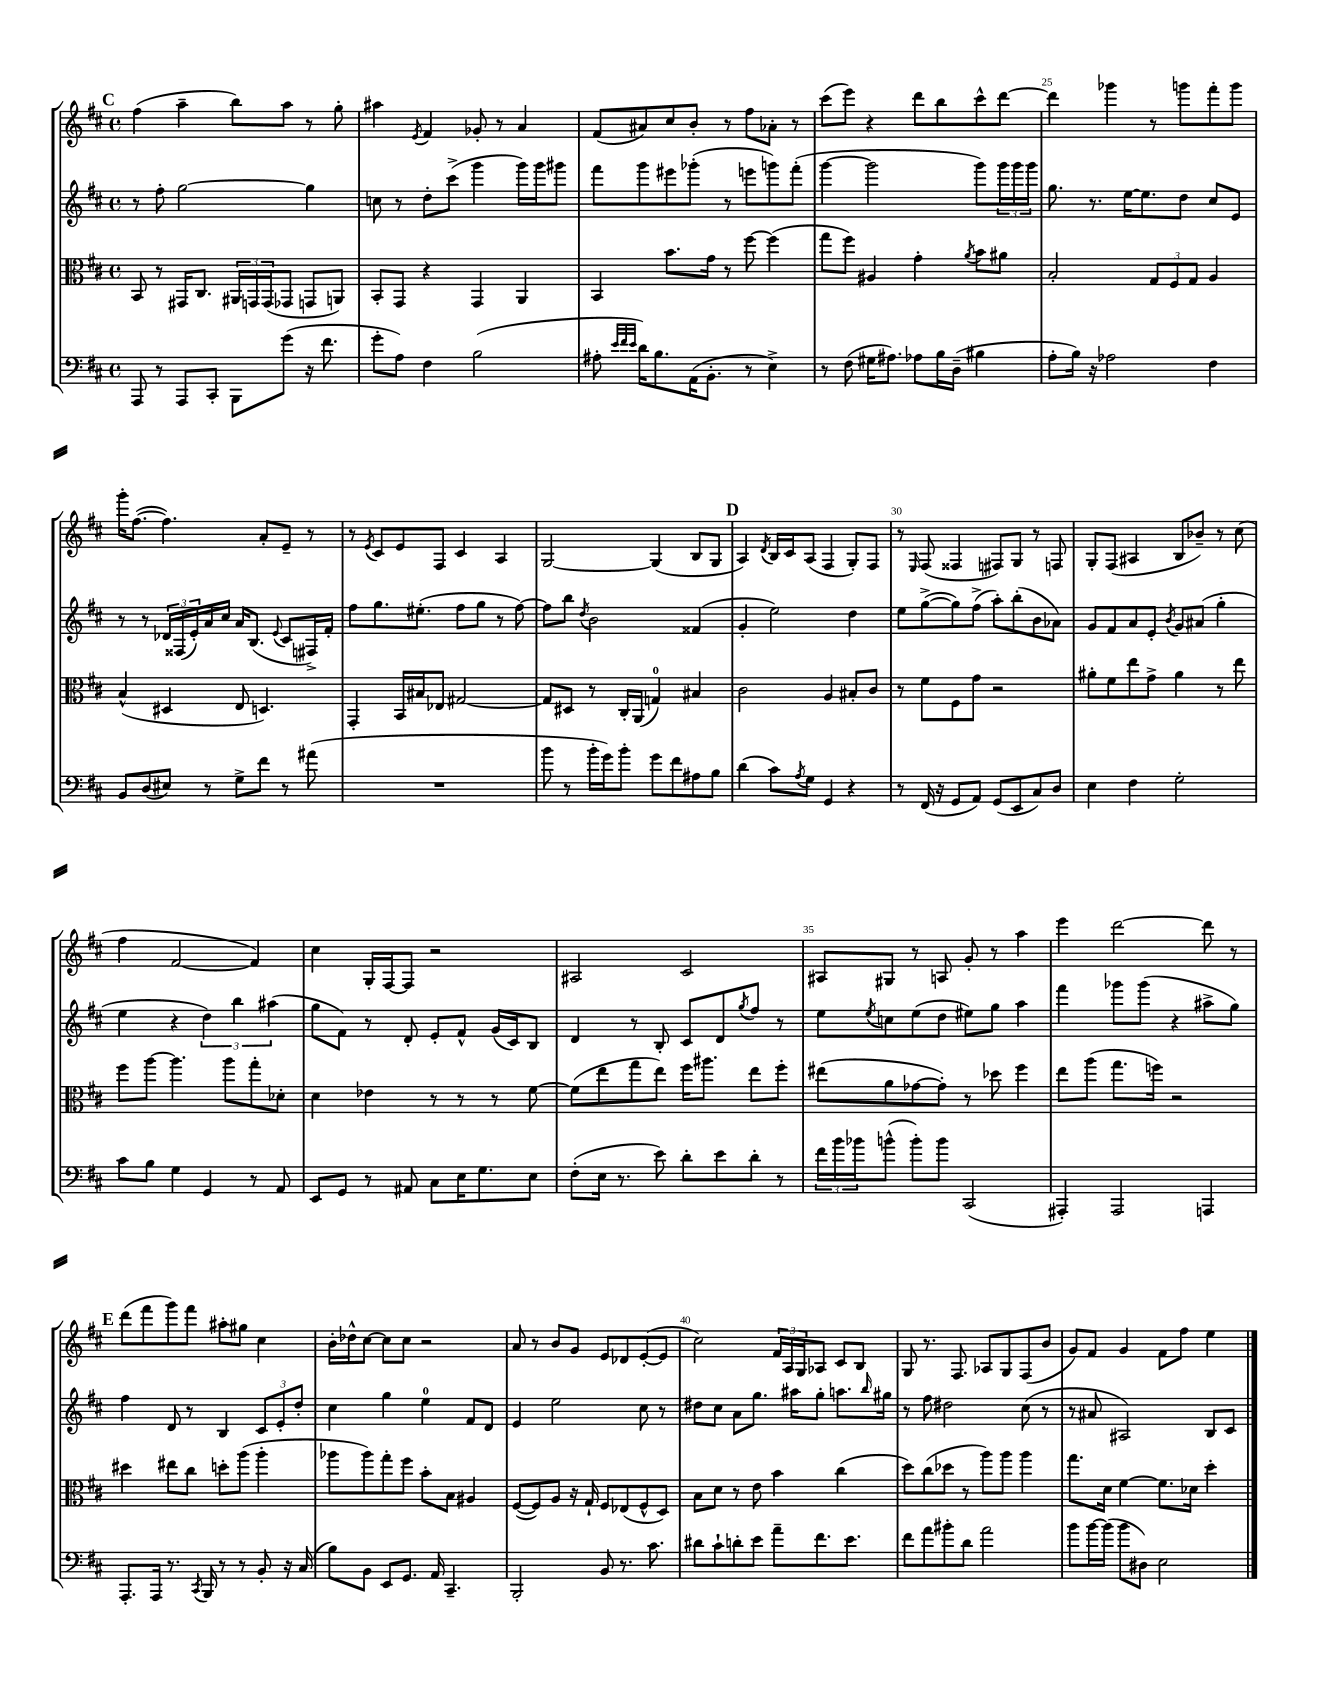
<<
\new StaffGroup <<
\new Staff = "s0" {
    \clef treble \key d \major \defaultTimeSignature \time 4/4
    \mark \markup { \bold "C" } fis''4( a''4-- b''8) a''8 r8 g''8-. |
    ais''4 \acciaccatura { e'8 } fis'4 ges'8-. r8 a'4 |
    fis'8( ais'8) cis''8 b'8-. r8 fis''8 aes'8-. r8 |
    cis'''8( e'''8) r4 d'''8 b''8 cis'''8-^ d'''8~ |
    d'''4 ges'''4 r8 g'''8 fis'''8-. g'''8 |
    g'''16-. fis''8.~( fis''4.) a'8-. e'8-- r8 |
    r8 \acciaccatura { e'8 } cis'8 e'8 fis8 cis'4 a4 |
    g2~ g4( b8 g8 |
    \mark \markup { \bold "D" } a4) \acciaccatura { d'8 } b16 cis'16 a8( fis4 g8-.) fis8 |
    r8 \grace { e16 } fis8( fisis4 fis8) g8 r8 f8 |
    g8-. fis8( ais4 b8 bes'8--) r8 cis''8( |
    fis''4 fis'2~ fis'4) |
    cis''4 g16-. fis16~ fis8 r2 |
    ais2 cis'2 |
    ais8 gis8 r8 a8 g'8-. r8 a''4 |
    e'''4 d'''2~ d'''8 r8 |
    \mark \markup { \bold "E" } d'''8( fis'''8 g'''8) fis'''8 ais''8-. gis''8 cis''4 |
    b'16-. des''16-^ cis''8~ cis''8 cis''8 r2 |
    a'8 r8 b'8 g'8 e'8 des'8 e'8~-.( e'8 |
    cis''2) \tuplet 3/2 { fis'16 a16 g16 } aes8 cis'8 b8 |
    g8 r8. fis8. aes8 g8 fis8( b'8 |
    g'8) fis'8 g'4 fis'8 fis''8 e''4 \bar "|." |
}
\new Staff = "s1" {
    \clef treble \key d \major \defaultTimeSignature \time 4/4
    \mark \markup { \bold "C" } r8 fis''8-. g''2~ g''4 |
    c''8 r8 d''8-. cis'''8->( g'''4 g'''16) g'''16 gis'''8 |
    fis'''8 g'''8 eis'''8 ges'''8-.( r8 e'''8 g'''8) fis'''8-.( |
    g'''4~ g'''2 g'''8) \tuplet 3/2 { g'''16 g'''16 g'''16 } |
    g''8. r8. e''16~ e''8. d''8 cis''8 e'8 |
    r8 r8 \tuplet 3/2 { des'16 fisis16( e'16-.) } a'16 cis''16 a'16 b8.( \appoggiatura { e'8 } cis'8 fis16->) fis'16-. |
    fis''8 g''8. eis''8.-.( fis''8 g''8 r8 fis''8~) |
    fis''8 b''8 \acciaccatura { d''8 } b'2 fisis'4( |
    \mark \markup { \bold "D" } g'4-. e''2) d''4 |
    e''8 g''8~->( g''8) fis''8->( a''8-.) b''8-.( b'8 aes'8) |
    g'8 fis'8 a'8 e'8-. \acciaccatura { b'8 } g'8 ais'8( g''4-. |
    e''4 r4 \tuplet 3/2 { d''4) b''4 ais''4( } |
    g''8 fis'8) r8 d'8-. e'8-. fis'8-^ g'16( cis'16) b8 |
    d'4 r8 b8-. cis'8 d'8 \acciaccatura { g''8 } fis''8 r8 |
    e''8 \acciaccatura { e''8 } c''8 e''8( d''8 eis''8) g''8 a''4 |
    fis'''4 ges'''8 ges'''8( r4 ais''8-> g''8) |
    \mark \markup { \bold "E" } fis''4 d'8 r8 b4 \tuplet 3/2 { cis'8 e'8-. d''8-. } |
    cis''4 g''4 e''4-0 fis'8 d'8 |
    e'4 e''2 cis''8 r8 |
    dis''8 cis''8 a'8 g''8. ais''16 g''8-. a''8. \grace { b''16 } gis''16 |
    r8 fis''8 dis''2 cis''8( r8 |
    r8 ais'8 ais2) b8 cis'8 \bar "|." |
}
\new Staff = "s2" {
    \clef alto \key d \major \defaultTimeSignature \time 4/4
    \mark \markup { \bold "C" } b,8 r8 gis,16 cis8. \tuplet 3/2 { ais,16 g,16 g,16( } ges,8 g,8 a,8) |
    b,8-. g,8 r4 g,4 a,4 |
    b,4 b'8. g'16 r8 fis''8~ fis''4( |
    g''8 fis''8) ais4 g'4-. \acciaccatura { a'8 } b'8 ais'8 |
    b2-. \tuplet 3/2 { g8 fis8 g8 } a4 |
    b4-^( dis4 e8 d4.) |
    g,4-. b,16 bis16 ees8 gis2~ |
    gis8 dis8 r8 cis16-. a,16( g4-0) bis4 |
    \mark \markup { \bold "D" } cis'2 a4 bis8-. cis'8 |
    r8 fis'8 fis8 g'8 r2 |
    ais'8-. fis'8 e''8 g'8-> ais'4 r8 e''8 |
    fis''8 a''8~ a''4. a''8 g''8-. des'8-. |
    d'4 ees'4 r8 r8 r8 fis'8~ |
    fis'8( e''8 g''8 e''8) fis''16 ais''8. e''8 fis''8-. |
    eis''8( a'8 ges'8~ ges'8-.) r8 des''8 fis''4 |
    e''8 a''8( g''8. f''16) r2 |
    \mark \markup { \bold "E" } dis''4 eis''8 cis''8 d''8-. a''8( a''4-. |
    aes''8 aes''8) g''8-. fis''8 b'8-. b8 ais4 |
    fis8~( fis8) a8 r16 g16-! fis8 ees8( fis8-^ d8) |
    b8 d'8 r8 e'8 b'4 cis''4( |
    d''8) cis''8( des''8 r8 a''8) a''8 a''4 |
    g''8. d'16 fis'4~ fis'8. des'16 d''4-. \bar "|." |
}
\new Staff = "s3" {
    \clef bass \key d \major \defaultTimeSignature \time 4/4
    \mark \markup { \bold "C" } a,,8 r8 a,,8 cis,8-. b,,8 g'8( r16 fis'8. |
    g'8-. a8) fis4 b2( |
    ais8-. \grace { e'32 fis'32 e'32 } d'16) b8. a,16( b,8.-. r8 e4->) |
    r8 fis8( gis16 ais8.) aes8 b16 d16--( bis4 |
    a8-. b16) r16 aes2 fis4 |
    b,8 d8( eis8) r8 g8-> fis'8 r8 ais'8( |
    R1 |
    b'8 r8 b'16-. g'16) b'8-. g'8 fis'8 ais8 b8 |
    \mark \markup { \bold "D" } d'4( cis'8) \acciaccatura { a8 } g8 g,4 r4 |
    r8 fis,16( r16 g,8 a,8) g,8( e,8 cis8) d8 |
    e4 fis4 g2-. |
    cis'8 b8 g4 g,4 r8 a,8 |
    e,8 g,8 r8 ais,8 cis8 e16 g8. e8 |
    fis8-.( e16 r8. e'8) d'8-. e'8 d'8-. r8 |
    \tuplet 3/2 { fis'16 b'16 bes'16 } b'8-^( b'8-.) b'8 cis,2( |
    ais,,4-.) ais,,2 a,,4 |
    \mark \markup { \bold "E" } a,,8.-. a,,16 r8. \acciaccatura { cis,8 } b,,16 r8 r8 b,8-. r16 cis16( |
    b8) b,8 e,8 g,8. a,16 cis,4.-- |
    b,,2-. b,8 r8. cis'8. |
    dis'8 cis'8-! d'8-. e'8 a'8-- fis'8. e'8. |
    fis'8 a'8 bis'8-. d'8 a'2 |
    b'8 b'16~ b'16( b'8 dis8) e2 \bar "|." |
}
>>
>>
\layout { \context { \Score currentBarNumber = #21 \override BarNumber.break-visibility = ##(#f #t #t) barNumberVisibility = #(every-nth-bar-number-visible 5) } }
